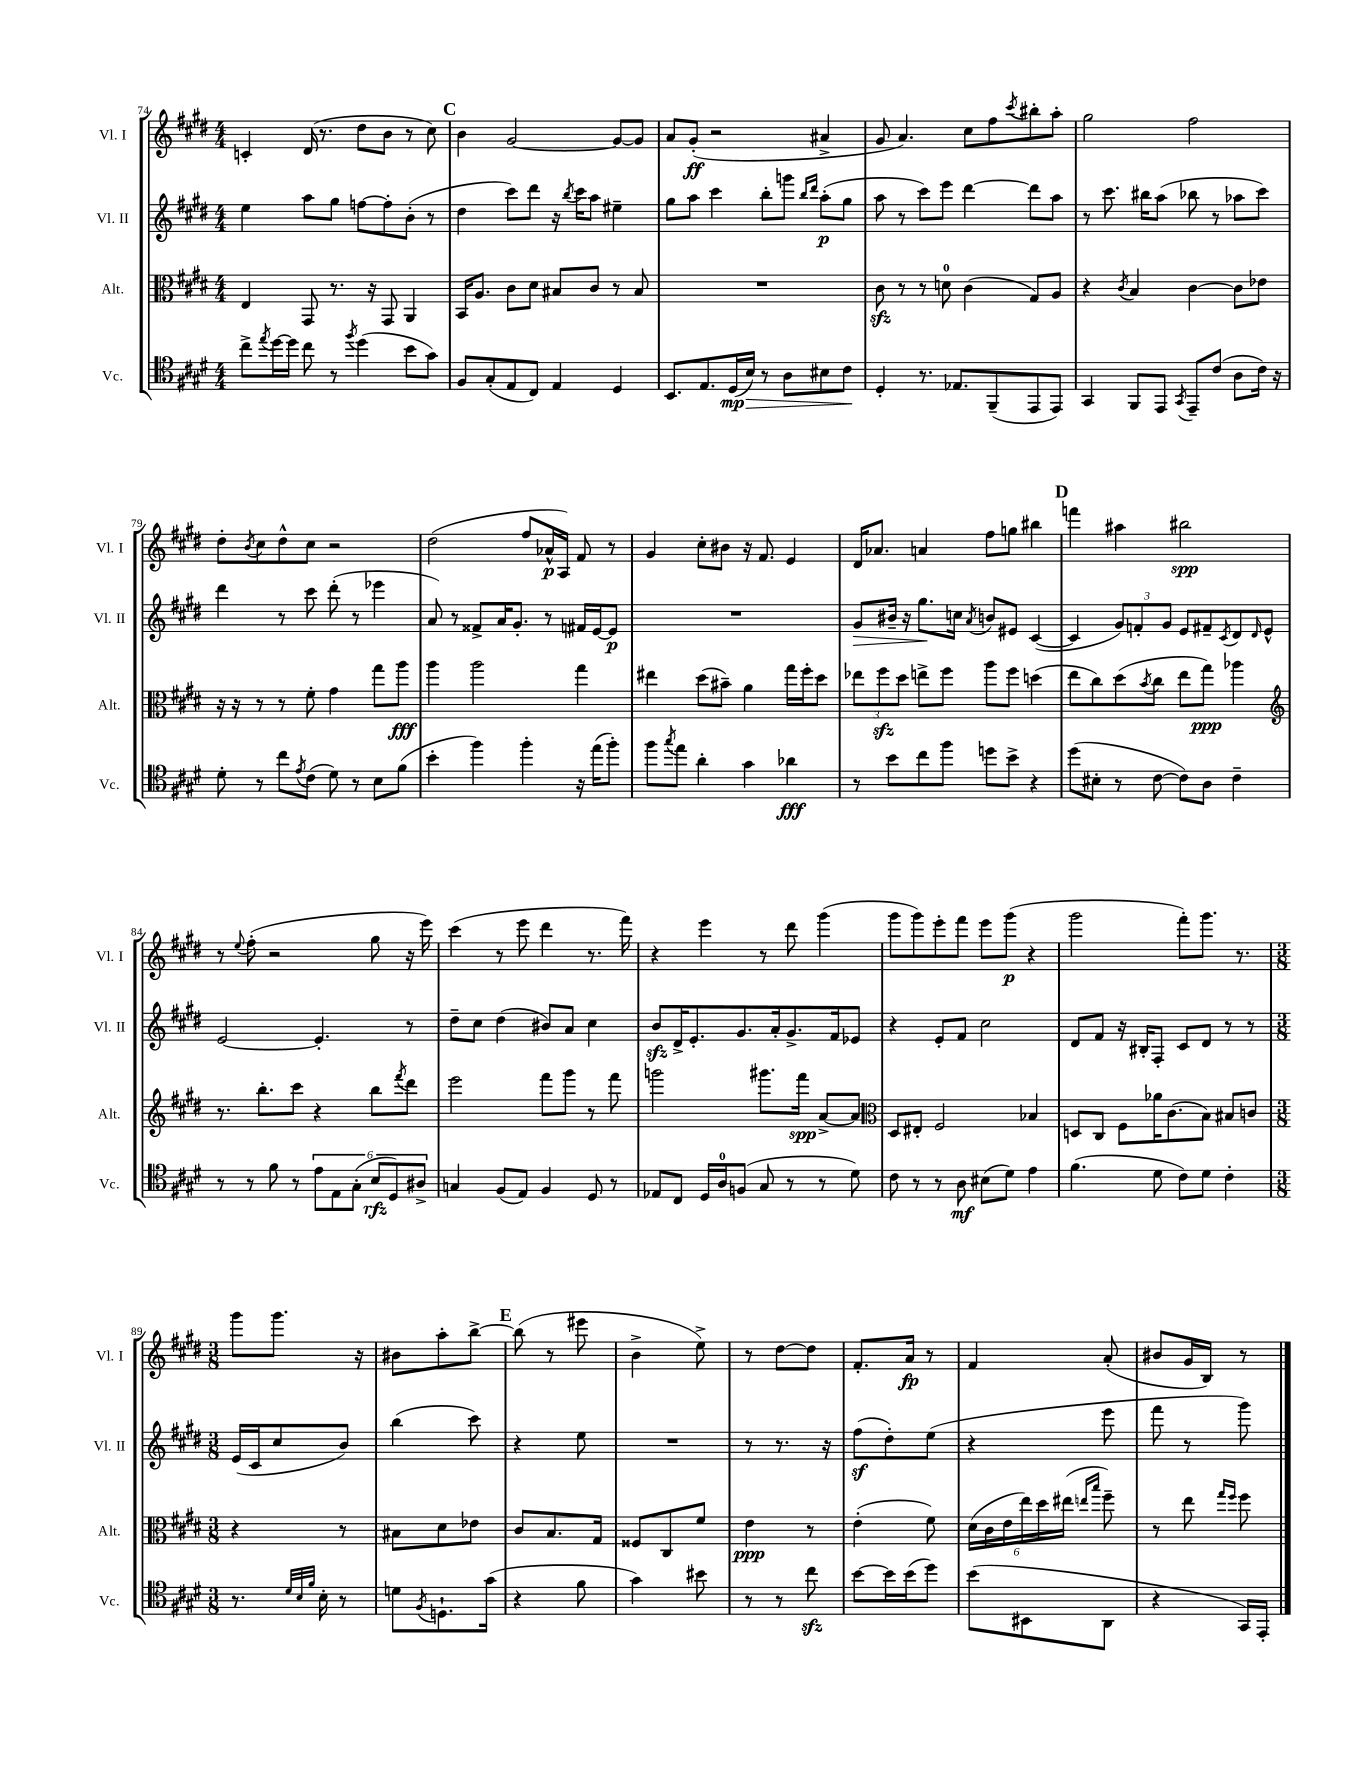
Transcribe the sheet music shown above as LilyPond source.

<<
\new StaffGroup <<
\new Staff = "s0" \with { instrumentName = "Vl. I" shortInstrumentName = "Vl. I" } {
    \clef treble \key e \major \numericTimeSignature \time 4/4
    c'4-. dis'16( r8. dis''8 b'8 r8 cis''8) |
    \mark \markup { \bold "C" } b'4 gis'2~ gis'8~ gis'8 |
    a'8 gis'8-.\ff( r2 ais'4-> |
    gis'8 a'4.) cis''8 fis''8 \acciaccatura { cis'''8 } bis''8-. a''8-. |
    gis''2 fis''2 |
    dis''8-. \acciaccatura { b'8 } cis''8 dis''8-^ cis''8 r2 |
    dis''2( fis''8 aes'16-^\p a16) fis'8 r8 |
    gis'4 cis''8-. bis'8 r16 fis'8. e'4 |
    dis'16 aes'8. a'4 fis''8 g''8 bis''4 |
    \mark \markup { \bold "D" } f'''4 ais''4 bis''2\spp |
    r8 \appoggiatura { e''8 } fis''8-.( r2 gis''8 r16 e'''16) |
    cis'''4( r8 e'''8 dis'''4 r8. fis'''16) |
    r4 e'''4 r8 dis'''8 gis'''4( |
    gis'''8 gis'''8) e'''8-. fis'''8 e'''8 gis'''8\p( r4 |
    gis'''2 fis'''8-.) gis'''8. r8. |
    \numericTimeSignature \time 3/8 gis'''8 gis'''8. r16 |
    bis'8 a''8-. b''8~-> |
    \mark \markup { \bold "E" } b''8( r8 eis'''8 |
    b'4-> e''8->) |
    r8 dis''8~ dis''8 |
    fis'8.-. a'16\fp r8 |
    fis'4 a'8-.( |
    bis'8 gis'16 b16) r8 \bar "|." |
}
\new Staff = "s1" \with { instrumentName = "Vl. II" shortInstrumentName = "Vl. II" } {
    \clef treble \key e \major \numericTimeSignature \time 4/4
    e''4 a''8 gis''8 f''8~ f''8-. b'8-.( r8 |
    \mark \markup { \bold "C" } dis''4 cis'''8) dis'''8 r16 \acciaccatura { b''8 } cis'''16 a''8 eis''4-- |
    gis''8 a''8 cis'''4 b''8-. g'''8 \grace { b''16 dis'''16 } a''8-.\p( gis''8 |
    a''8 r8 cis'''8) e'''8 dis'''4~ dis'''8 a''8 |
    r8 cis'''8. bis''16 a''8( bes''8 r8 aes''8 cis'''8) |
    dis'''4 r8 cis'''8 dis'''8-.( r8 ees'''4 |
    a'8) r8 fisis'8-> a'16 gis'8.-. r8 fis'16 e'16~ e'8\p |
    R1 |
    gis'8\> bis'16-- r16 gis''8.\! c''16 \acciaccatura { a'8 } b'8 eis'8 cis'4~( |
    \mark \markup { \bold "D" } cis'4 \tuplet 3/2 { gis'8) f'8-. gis'8 } e'8 fis'8-- \acciaccatura { cis'8 } dis'8 \grace { dis'16 } e'8-^ |
    e'2~ e'4.-. r8 |
    dis''8-- cis''8 dis''4( bis'8) a'8 cis''4 |
    b'8\sfz dis'16-> e'8.-. gis'8. a'16-. gis'8.-> fis'16 ees'8 |
    r4 e'8-. fis'8 cis''2 |
    dis'8 fis'8 r16 bis16-. fis8-. cis'8 dis'8 r8 r8 |
    \numericTimeSignature \time 3/8 e'16( cis'16 cis''8 b'8) |
    b''4( cis'''8) |
    \mark \markup { \bold "E" } r4 e''8 |
    R4. |
    r8 r8. r16 |
    fis''8\sf( dis''8-.) e''8( |
    r4 e'''8 |
    fis'''8 r8 gis'''8) \bar "|." |
}
\new Staff = "s2" \with { instrumentName = "Alt." shortInstrumentName = "Alt." } {
    \clef alto \key e \major \numericTimeSignature \time 4/4
    e4 gis,8 r8. r16 gis,8 a,4 |
    \mark \markup { \bold "C" } b,16 a8. cis'8 dis'8 bis8 cis'8 r8 bis8 |
    R1 |
    cis'8\sfz r8 r8 d'8-0 cis'4( gis8) a8 |
    r4 \acciaccatura { cis'8 } b4 cis'4~ cis'8 ees'8 |
    r16 r16 r8 r8 fis'8-. gis'4 gis''8 a''8\fff |
    a''4 a''2 gis''4 |
    eis''4 dis''8( bis'8--) a'4 gis''16 fis''16-. dis''8 |
    \tuplet 3/2 { ees''8 fis''8\sfz dis''8 } e''8-> fis''8 a''8 fis''8 d''4( |
    \mark \markup { \bold "D" } e''8 cis''8) dis''8( \acciaccatura { b'8 } cis''8 e''8 gis''8\ppp) aes''4 |
    \clef treble r8. b''8.-. cis'''8 r4 b''8 \acciaccatura { fis'''8 } dis'''8 |
    e'''2 fis'''8 gis'''8 r8 fis'''8 |
    g'''2 gis'''8. fis'''16\spp a'8~-> a'8 |
    \clef alto dis8 eis8-. fis2 bes4 |
    d8 cis8 fis8 aes'16 cis'8.( b8) bis8 c'8 |
    \numericTimeSignature \time 3/8 r4 r8 |
    bis8 dis'8 ees'8 |
    \mark \markup { \bold "E" } cis'8 b8. gis16 |
    fisis8 cis8 fis'8 |
    e'4\ppp r8 |
    e'4-.( fis'8) |
    \tuplet 6/4 { dis'16( cis'16 e'16 e''16) dis''16 eis''16( } \grace { e''16 b''16 } fis''8--) |
    r8 e''8 \grace { gis''16 fis''16 } fis''8 \bar "|." |
}
\new Staff = "s3" \with { instrumentName = "Vc." shortInstrumentName = "Vc." } {
    \clef tenor \key e \major \numericTimeSignature \time 4/4
    cis''8-> \acciaccatura { e''8 } dis''16~ dis''16 cis''8 r8 \acciaccatura { fis''8 } dis''4( b'8 gis'8) |
    \mark \markup { \bold "C" } fis8 gis8-.( e8 cis8) e4 dis4 |
    b,8. e8. dis16\mp( b16\>) r8 a8 bis8 cis'8\! |
    dis4-. r8. ees8. fis,8--( e,8 e,8) |
    gis,4 fis,8 e,8 \acciaccatura { gis,8 } e,8-- cis'8( a8 cis'16) r16 |
    dis'8-. r8 cis''8 \acciaccatura { e'8 } cis'8( dis'8) r8 b8 fis'8( |
    b'4-. fis''4) fis''4-. r16 e''16( fis''8-.) |
    fis''8 \acciaccatura { gis''8 } e''8 a'4-. gis'4 aes'4\fff |
    r8 b'8 cis''8 fis''8 d''8 b'8-> r4 |
    \mark \markup { \bold "D" } dis''8( bis8-. r8 cis'8~ cis'8) a8 cis'4-- |
    r8 r8 fis'8 r8 \tuplet 6/4 { e'8 e8 gis8-.( b8\rfz dis8) ais8-> } |
    g4 fis8( e8) fis4 dis8 r8 |
    ees8 cis8 dis16 a16-0 f8( gis8 r8 r8 dis'8) |
    cis'8 r8 r8 a8\mf bis8( dis'8) e'4 |
    fis'4.( dis'8 cis'8) dis'8 cis'4-. |
    \numericTimeSignature \time 3/8 r8. \grace { dis'32 b32 fis'32 } b16-. r8 |
    d'8 \acciaccatura { fis8 } d8.-! gis'16( |
    \mark \markup { \bold "E" } r4 fis'8 |
    gis'4) bis'8 |
    r8 r8 cis''8\sfz |
    b'8~ b'16 b'16( dis''8) |
    b'8( bis,8 a,8 |
    r4 gis,16) e,16-. \bar "|." |
}
>>
>>
\layout { \context { \Score currentBarNumber = #74 } }
